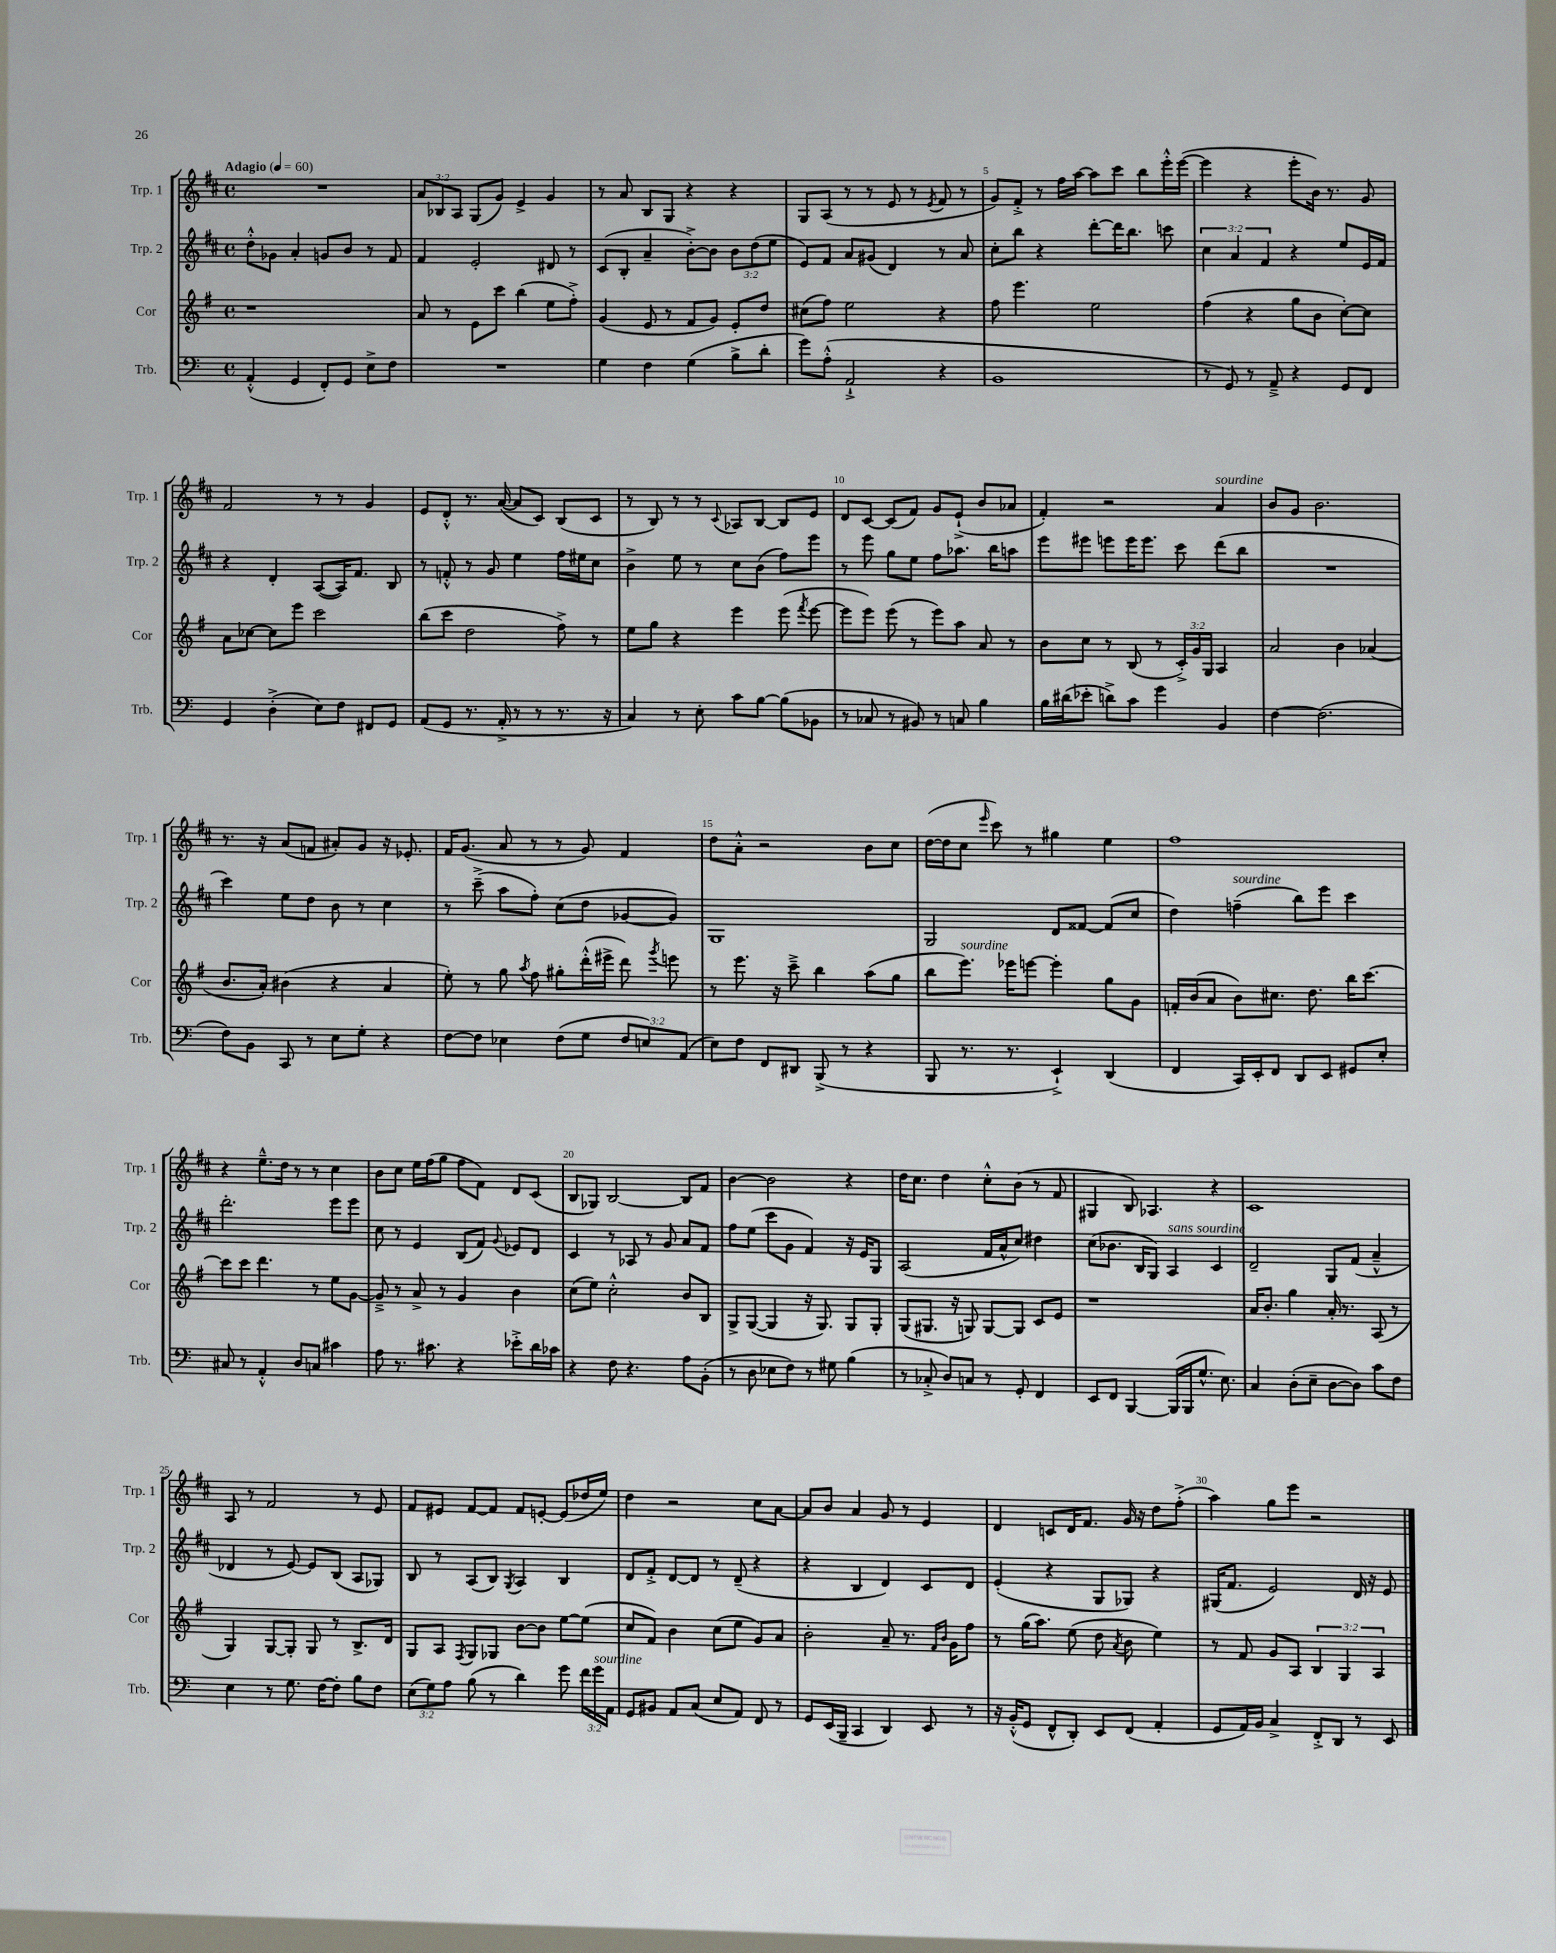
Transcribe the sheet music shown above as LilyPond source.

<<
\new StaffGroup <<
\new Staff = "s0" \with { instrumentName = "Trp. 1" shortInstrumentName = "Trp. 1" } {
    \clef treble \key d \major \defaultTimeSignature \time 4/4 \override Staff.TupletNumber.text = #tuplet-number::calc-fraction-text \tempo "Adagio" 4 = 60
    \autoBeamOff R1 |
    \tuplet 3/2 { a'8[ bes8 a8] } g8[( g'8]) e'4-> g'4 |
    r8 a'8 b8[ g8] r4 r4 |
    g8[ a8]( r8 r8 e'8 r8 \acciaccatura { e'8 } fis'8 r8 |
    g'8[) fis'8]-.-> r8 fis''16[ a''16]~ a''8[ cis'''8] b''8[ e'''16-.-^ e'''16]~( |
    e'''4 r4 e'''8[-. b'16]) r8. g'8 |
    fis'2 r8 r8 g'4 |
    e'8[ d'8]-.-^ r8. a'16~( a'8[ cis'8]) b8[( cis'8] |
    r8 b8) r8 r8 \appoggiatura { cis'8 } aes8[ b8]~ b8[ e'8] |
    d'8[ cis'8]~ cis'8[( fis'8]) g'8[ e'8]-!->( b'8[ aes'8] |
    fis'4-.) r2 a'4^\markup { \italic "sourdine" } |
    b'8[ g'8] b'2. |
    r8. r16 a'8[( f'8] ais'8[-.) g'8] r16 ees'8.-. |
    fis'16[ g'8.]( a'8 r8 r8 g'8) fis'4 |
    d''8[ a'8]-.-^ r2 b'8[ cis''8] |
    d''16[~( d''16 cis''8] \grace { e'''16 } cis'''8) r8 gis''4 e''4 |
    fis''1 |
    r4 e''8.[---^ d''16] r8 r8 cis''4 |
    b'8[ cis''8] e''16[ fis''16( g''8] fis''8[ fis'8]) d'8[ cis'8]( |
    b8[ ges8]) b2~ b8[ fis'8] |
    b'4~ b'2 r4 |
    d''16[ cis''8.] d''4 cis''8[-.-^ b'8]( r8 fis'8 |
    gis4 b8) aes4. r4 |
    cis'1 |
    a8 r8 fis'2 r8 e'8 |
    fis'8[ eis'8] fis'8[~ fis'8] fis'8[ e'8]~-. e'8[( des''16 e''16]) |
    d''4 r2 cis''8[ a'8]~ |
    a'8[ b'8] a'4 g'8 r8 e'4 |
    d'4 c'8[ d'16 fis'8.] g'16 r16 d''8[ fis''8]-.->( |
    a''4) g''8[ e'''8] r2 \bar "|." |
}
\new Staff = "s1" \with { instrumentName = "Trp. 2" shortInstrumentName = "Trp. 2" } {
    \clef treble \key d \major \defaultTimeSignature \time 4/4 \override Staff.TupletNumber.text = #tuplet-number::calc-fraction-text
    \autoBeamOff d''8[-.-^ ges'8] a'4-. g'8[ b'8] r8 fis'8 |
    fis'4 e'2-. dis'8 r8 |
    cis'8[( b8]-. a'4-- b'8[~-.->) b'8] \tuplet 3/2 { b'8[ d''8( e''8] } |
    e'8[) fis'8] a'8[ gis'8]( d'4) r8 a'8 |
    cis''8[-. b''8] r4 d'''8[~-. d'''16 b''8.] c'''8 |
    \tuplet 3/2 { cis''4 a'4 fis'4 } r4 e''8[ e'16 fis'16] |
    r4 d'4-. a8[~( a16) fis'8.] b8 |
    r8 f'8-.-^ r8 g'8 e''4 fis''16[ eis''16 cis''8] |
    b'4-> e''8 r8 cis''8[ b'8]( fis''8[) e'''8] |
    r8 e'''8 g''8[ e''8] fis''8[ aes''8.] b''16[ a''8] |
    e'''8[ eis'''8] e'''8[ e'''16 e'''8.] cis'''8 d'''8[( b''8] |
    R1 |
    cis'''4) e''8[ d''8] b'8 r8 cis''4 |
    r8 cis'''8--->( a''8[ fis''8]-.) cis''8[( d''8] ges'8[~ ges'8]) |
    g1 |
    g2 d'8[ fisis'8]~ fisis'8[( cis''8] |
    d''4) f''4--^\markup { \italic "sourdine" }( b''8[) e'''8] cis'''4 |
    d'''2.-. e'''8[ e'''8] |
    cis''8 r8 e'4 b8[( fis'8]) \appoggiatura { g'8 } ees'8[ d'8] |
    cis'4 r8 aes8 r8 g'8 a'8[ fis'8] |
    fis''8[ e''8]( cis'''8[ g'8] fis'4) r16 e'16[ g8] |
    a2( fis'16[ a'16-^ cis''8]) dis''4 |
    cis''8[( bes'8.] b16[ g8]) a4^\markup { \italic "sans sourdine" } cis'4 |
    d'2-- g8[ fis'8]( a'4---^ |
    des'4 r8 e'8~) e'8[ b8]( a8[ ges8]) |
    b8 r8 a8[( b8]) \acciaccatura { g8 } a4 b4 |
    d'8[ fis'8]-.-> d'8[~ d'8] r8 d'8--( r4 |
    r4 b4 d'4) cis'8[ d'8] |
    e'4-.( r4 g8[ ges8]) r4 |
    gis16[( fis'8.] e'2) d'16 r16 e'8 \bar "|." |
}
\new Staff = "s2" \with { instrumentName = "Cor" shortInstrumentName = "Cor" } {
    \clef treble \key g \major \defaultTimeSignature \time 4/4 \override Staff.TupletNumber.text = #tuplet-number::calc-fraction-text
    \autoBeamOff r1 |
    a'8 r8 e'8[ c'''8] b''4( e''8[ fis''8]-.->) |
    g'4( e'8 r8 fis'8[ g'8]) e'8[-. d''8] |
    cis''8[( fis''8]) e''2 r4 |
    fis''8 e'''4. e''2 |
    fis''4( r4 g''8[ b'8] c''8[~-.) c''8] |
    a'8[ ces''8]~ ces''8[ e'''8] c'''2 |
    b''8[( c'''8] d''2 fis''8->) r8 |
    e''8[ g''8] r4 e'''4 e'''8( \acciaccatura { fis'''8 } e'''8~ |
    e'''8[ e'''8]) e'''8( r8 e'''8[) a''8] a'8 r8 |
    b'8[ c''8] r8 b8( r8 \tuplet 3/2 { c'16[-.->) g'16 g16] } a4 |
    a'2 b'4 aes'4( |
    b'8.[ a'16]-.) bis'4( r4 a'4 |
    e''8-.) r8 g''8 \acciaccatura { a''8 } fis''8 gis''8[-. d'''16-.-^( eis'''16]-> d'''8) \acciaccatura { g'''8 } e'''8 |
    r8 e'''8. r16 c'''8---> b''4 a''8[( g''8] |
    b''8[ e'''8.]^\markup { \italic "sourdine" }) ees'''16[ e'''8]~ e'''4-. g''8[ g'8] |
    f'16[-. b'16( a'8] b'8[) cis''8.] d''8. b''16[ c'''8.]~ |
    c'''8[ c'''8] d'''4. r8 e''8[ g'8]~ |
    g'8---> r8 a'8-> r8 g'4 b'4 |
    c''8[( e''8]) c''2-.-^ b'8[ b8] |
    g8[-> g8]~( g4 r16 g8.) g8[ g8]-. |
    g8[( gis8.] r16 g8) g8[~ g8] c'8[ e'8] |
    r1 |
    a'16[ b'8.]-. g''4 a'16-. r8. a8( r8 |
    g4) g8[~ g8]-. g8 r8 b8.[-> d'16] |
    g8[ a8] \acciaccatura { fis8 } g8[ ges8] b'8[~ b'8] e''8[~ e''8]( |
    c''8[ fis'8]) b'4 c''8[( e''8] g'8[) a'8] |
    b'2-. a'8-- r8. \grace { fis'16[ b'16] } g'16[ fis''8] |
    r8 g''16[( a''8.]) e''8( d''8 \acciaccatura { a'8 } b'8 e''4) |
    r8 fis'8 g'8[ a8] \tuplet 3/2 { b4 g4 a4 } \bar "|." |
}
\new Staff = "s3" \with { instrumentName = "Trb." shortInstrumentName = "Trb." } {
    \clef bass \key c \major \defaultTimeSignature \time 4/4 \override Staff.TupletNumber.text = #tuplet-number::calc-fraction-text
    \autoBeamOff a,4-.-^( g,4 f,8[-.) g,8] e8[-> f8] |
    R1 |
    g4 f4 g4( b8[-> d'8]-. |
    g'8[) a8]-.-^( a,2-!-> r4 |
    b,1 |
    r8 g,8) r8 a,8---> r4 g,8[ f,8] |
    g,4 d4-.->( e8[) f8] fis,8[ g,8] |
    a,8[( g,8] r8. a,16-.-> r8 r8 r8. r16 |
    c4) r8 e8-. c'8[ b8]~ b8[( bes,8] |
    r8 ces8 r8 bis,8) r8 c8 b4 |
    b16[ dis'16( ees'8]-. d'8[->) c'8] g'4 b,4 |
    f4~ f2.( |
    f8[) b,8] c,8 r8 e8[ g8]-. r4 |
    f8[~ f8] ees4 f8[( g8] \tuplet 3/2 { f8[ e8) a,8]( } |
    e8[) f8] f,8[ dis,8] b,,8->( r8 r4 |
    b,,8 r8. r8. e,4-!->) d,4( |
    f,4 c,16[) e,16-. f,8] d,8[ e,8] gis,8[ e8]-. |
    cis8 r8 a,4-.-^ d8[ c8] cis'4 |
    a8 r8. cis'8. r4 ees'8[-.-> d'16 ces'16] |
    r4 f8 r4. a8[ b,8]-.( |
    r8 d8 ees8[ f8]) r8 gis8 b4( |
    r8 ces8-.-> d8[) c8] r8 g,8-. f,4 |
    e,8[ f,8] b,,4~ b,,16[( b,,16 g8.]-^ e8.) |
    c4 d8[-.( e8]-- d8[~ d8]) c'8[ f8] |
    e4 r8 g8. f16[~ f8]-. b8[ f8] |
    \tuplet 3/2 { e8[( g8) a8] } b8( r8 d'4) g'8 \tuplet 3/2 { f'16[ g'16^\markup { \italic "sourdine" } a,16] } |
    g,8[ bis,8] a,8[ c8]( e8[ a,8]) f,8 r8 |
    g,8[ e,16( b,,16]-- c,4 d,4) e,8 r8 |
    r16 b,16[-.-^( g,8] f,8[-^ d,8]-.) e,8[ f,8]( a,4-. |
    g,8[ a,16) b,16] c4-> f,8[-.-> d,8] r8 e,8 \bar "|." |
}
>>
>>
\layout { \context { \Score \override BarNumber.break-visibility = ##(#f #t #t) barNumberVisibility = #(every-nth-bar-number-visible 5) } }
